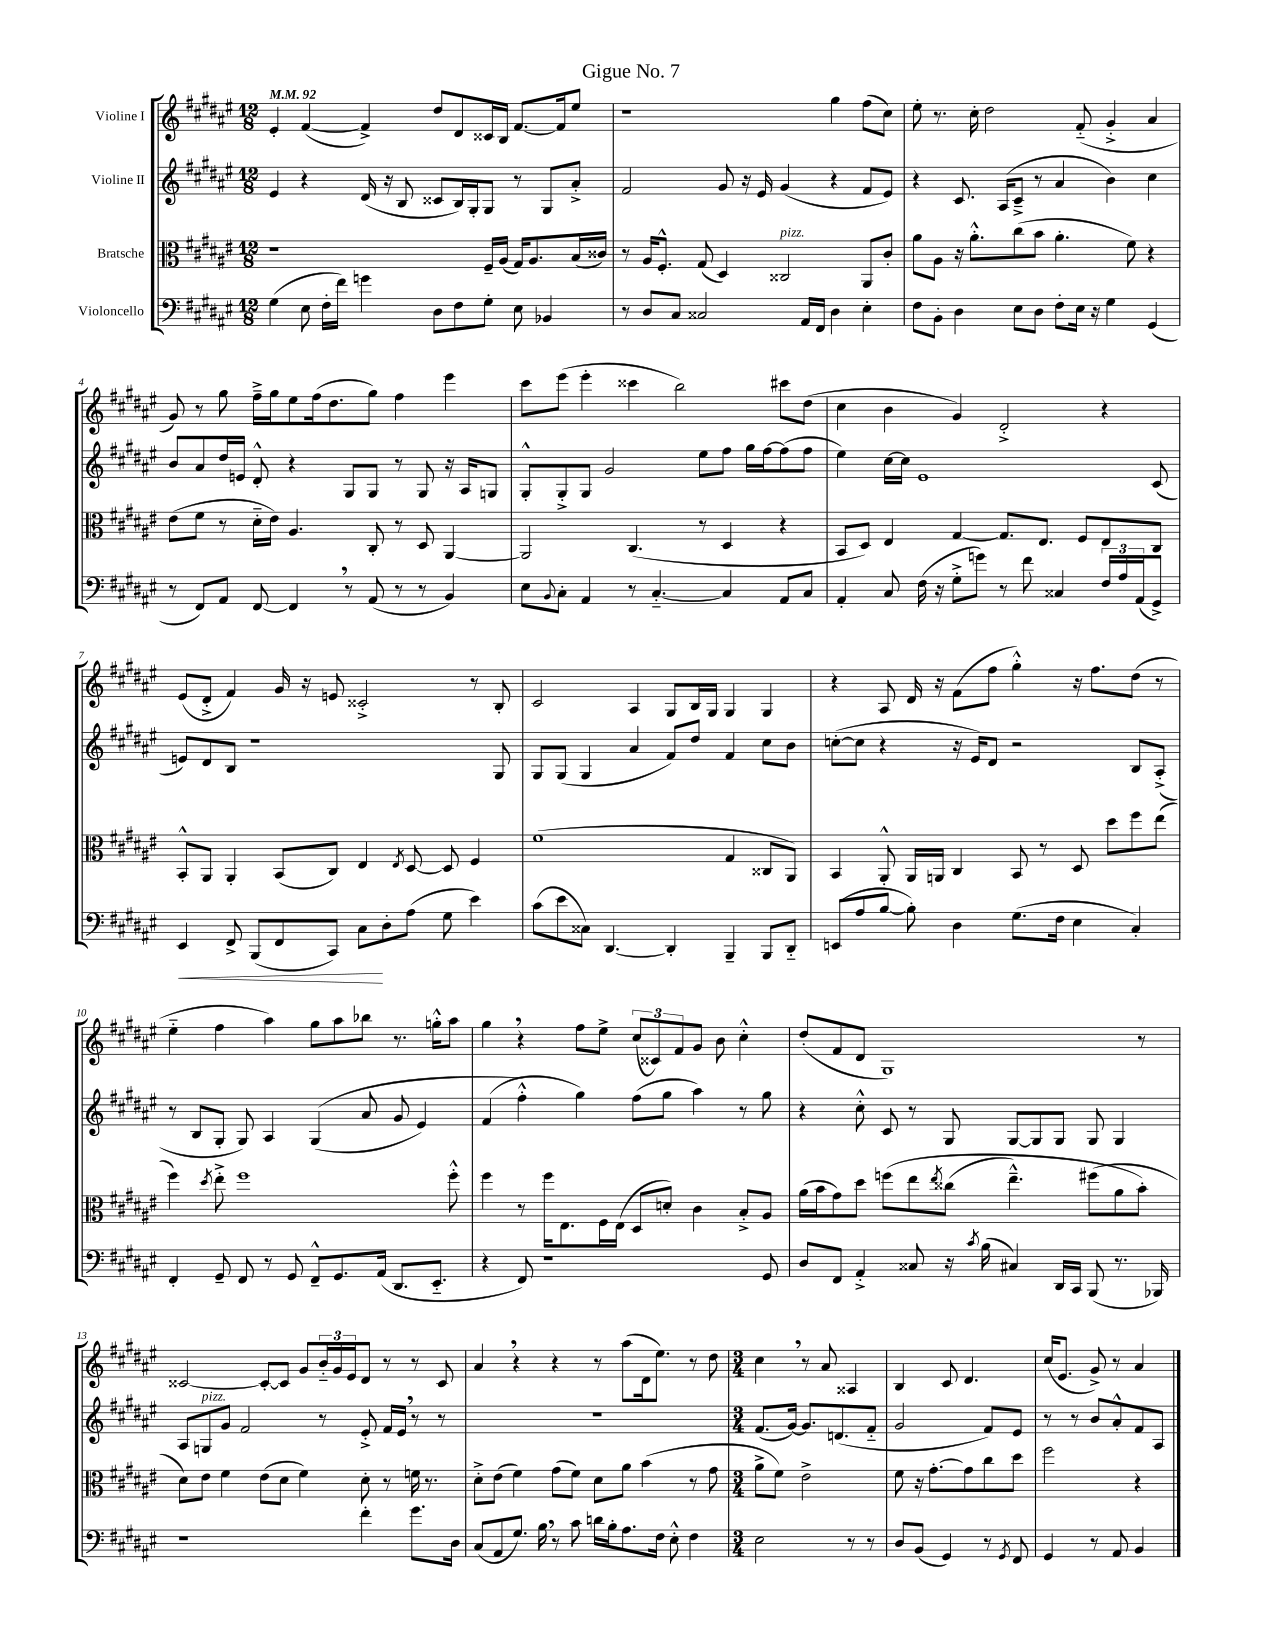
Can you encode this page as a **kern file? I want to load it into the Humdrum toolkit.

**kern	**dynam	**kern	**kern	**kern
*part4	*part4	*part3	*part2	*part1
*staff4	*staff4	*staff3	*staff2	*staff1
*I"Violoncello	*	*I"Bratsche	*I"Violine II	*I"Violine I
*clefF4	*	*clefC3	*clefG2	*clefG2
*k[f#c#g#d#a#e#]	*	*k[f#c#g#d#a#e#]	*k[f#c#g#d#a#e#]	*k[f#c#g#d#a#e#]
*M12/8	*	*M12/8	*M12/8	*M12/8
*MM92	*	*MM92	*MM92	*MM92
=1	=1	=1	=1	=1
(4G#\	.	1r	4e#/	4e#'/
8E#\	.	.	4r	([4f#/
16F#'\LL	.	.	.	.
16f#\JJ)	.	.	.	.
4gn\	.	.	(16d#/	4f#^/])
.	.	.	16r	.
.	.	.	8B/	.
8D#\L	.	.	8c##X/L	8dd#/L
8F#\	.	.	16B/L)	8d#/
.	.	.	16G#'/J	.
8G#'\J	.	16F#~/LL	8G#/J	16c##X/L
.	.	(16A#/JJ	.	16B/JJ
8E#\	.	16G#/KL)	8r	[8.f#/L
.	.	8.A#/	.	.
4BB-X/	.	.	8G#/L	.
.	.	.	.	16f#/k]
.	.	(16B/L	8a#'^/J	8ee#/J
.	.	16c##X/JJ)	.	.
=2	=2	=2	=2	=2
8r	.	8r	2f#/	1r
8D#/L	.	16A#/KL	.	.
.	.	8.F#'^^/J	.	.
8C#/J	.	.	.	.
2C##X/	.	(8G#/	.	.
.	.	4D#/)	8g#/	.
.	.	.	16r	.
.	.	.	16e#/	.
!	!	!LO:TX:a:i:t=pizz.	!	!
.	.	2C##X/	(4g#/	.
16AA#/LL	.	.	.	.
16FF#/JJ	.	.	.	.
4D#\	.	.	4r	4gg#\
4E#'\	.	8AA#/L	8f#/L	(8ff#\L
.	.	8c#'/J	8e#/J)	8cc#\J)
=3	=3	=3	=3	=3
8F#\L	.	8a#\L	4r	8ee#'\
8BB'\J	.	8A#\J	.	8.r
4D#\	.	16r	8.c#/	.
.	.	8.a#'^^\L	.	16cc#'\
.	.	.	.	2dd#\
.	.	.	(16A#/KL	.
8E#\L	.	(8cc#\	8c#~^/J	.
8D#\J	.	8b\J	8r	.
8F#'\L	.	4.a#'\	4a#/	.
16E#\Jk	.	.	.	(8f#/
16r	.	.	.	.
4G#\	.	.	4b\)	4g#'^/
.	.	8f#\)	.	.
(4GG#/	.	4r	4cc#\	4a#/
!!LO:LB:g=z
=4	=4	=4	=4	=4
8r	.	(8e#\L	8b/L	8g#/)
8FF#/L)	.	8f#\J	8a#/	8r
8AA#/J	.	8r	16dd#/L	8gg#\
.	.	.	16en/JJ	.
[8FF#/	.	16d#\LL	8d#'^^/	16ff#~^\LL
.	.	16e#\JJ)	.	16gg#\J
4FF#,/]	.	4.A#/	4r	8ee#\
.	.	.	.	(16ff#\k
.	.	.	.	8.dd#\
8r	.	.	8G#/L	.
(8AA#/	.	8C#'/	8G#/J	8gg#\J)
8r	.	8r	8r	4ff#\
8r	.	8D#/	8G#/	.
4BB/)	.	[4AA#/	16r	4eee#\
.	.	.	16A#/KL	.
.	.	.	8Gn/J	.
=5	=5	=5	=5	=5
8E#\L	.	2AA#/]	8G#'^^/L	8ccc#\L
8qqBB/	.	.	.	.
8C#'\J	.	.	8G#'^/	(8eee#\J
4AA#/	.	.	8G#/J	4eee#'\
.	.	.	2g#/	.
8r	.	(4.C#/	.	4ccc##X\
[4.C#/	.	.	.	.
.	.	.	.	2bb\)
.	.	8r	8ee#\L	.
4C#/]	.	4D#/	8ff#\J	.
.	.	.	16gg#\LL	.
.	.	.	[16ff#\J	.
8AA#/L	.	4r	(8ff#\]	8ccc#X\L
8C#/J	.	.	8ff#\J	(8dd#\J
=6	=6	=6	=6	=6
4AA#'/	.	8BB/L	4ee#\)	4cc#\
.	.	8D#/J)	.	.
8C#/	.	4E#/	[16cc#\LL	4b\
.	.	.	16cc#\JJ]	.
(16F#\	.	.	1e#	.
16r	.	.	.	.
8G#'^\L	.	[4G#/	.	4g#/)
8gn\J)	.	.	.	.
8r	.	8.G#/L]	.	2d#'^/
8f#\	.	.	.	.
.	.	8.E#/J	.	.
4C##X/	.	.	.	.
.	.	8F#/L	.	.
24F#/LL	.	8E#/	.	4r
24A#/	.	.	.	.
(24AA#/J	.	.	.	.
8GG#^/J)	.	8C#/J	(8c#/	.
!!LO:LB:g=z
=7	=7	=7	=7	=7
!	!LO:HP:b	!	!	!
4EE#/	<	8BB'^^/L	8en/L)	(8e#/L
.	.	8AA#/J	8d#/	8d#'^/J
8FF#^/	.	4AA#'/	8B/J	4f#/)
(8BBB/L	.	.	1r	.
8FF#/	.	(8BB/L	.	16g#/
.	.	.	.	16r
8CC#/J)	.	8C#/J)	.	8en/
8C#\L	.	4E#/	.	2c##X'^/
8D#'\	[	.	.	.
.	.	8qE#/	.	.
(8A#\J	.	[8D#/	.	.
8G#\	.	8D#/]	.	.
4e#\)	.	4F#/	.	8r
.	.	.	8G#/	8B'/
=8	=8	=8	=8	=8
(8c#\L	.	(1f#	8G#/L	2c#/
8e#\	.	.	(8G#/J	.
8C##X\J)	.	.	4G#/	.
[4.DD#/	.	.	.	.
.	.	.	4a#/	4A#/
4DD#'/]	.	.	8f#/L)	8G#/L
.	.	.	8dd#/J	16B/L
.	.	.	.	16G#/JJ
4BBB~/	.	4G#/	4f#/	4G#/
8BBB/L	.	8C##X/L	8cc#\L	4G#/
8DD#/J	.	8AA#/J)	8b\J	.
=9	=9	=9	=9	=9
(8EEn/L	.	4BB/	([8ccn'\L	4r
8A#/	.	.	8cc\J]	.
[8B/J	.	8AA#'^^/	4r	8A#/
8B'\])	.	16AA#/LL	.	16d#/
.	.	16AAn/JJ	.	16r
4D#\	.	4C#/	16r	(8f#\L
.	.	.	16e#/KL)	.
.	.	.	8d#/J	8ff#\J
(8.G#\L	.	8BB/	2r	4gg#'^^\)
.	.	8r	.	.
16F#\Jk	.	.	.	.
4E#\	.	8D#/	.	16r
.	.	.	.	8.ff#\L
.	.	8dd#\L	.	.
4C#'/)	.	8ff#\	8B/L	(8dd#\J
.	.	(8ee#\J	(8A#'^/J	8r
!!LO:LB:g=z
=10	=10	=10	=10	=10
4FF#'/	.	4ff#\)	8r	4ee#\
.	.	.	8B/L	.
.	.	8qdd#/	.	.
8GG#~/	.	8ee#'^\	8G#'/J	4ff#\
8FF#/	.	1ff#	8G#/)	.
8r	.	.	4A#/	4aa#\)
8GG#/	.	.	.	.
8FF#~^^/L	.	.	((4G#/	8gg#\L
8.GG#/	.	.	.	8aa#\
.	.	.	8a#/	8bb-X\J
(16AA#/Jk	.	.	.	.
8.DD#/L	.	.	8g#/	8.r
.	.	.	4e#/)	.
8.EE#/J	.	.	.	16ggn'^^\KL
.	.	8ff#'^^\	.	8aa#\J
=11	=11	=11	=11	=11
4r	.	4ff#\	(4f#/	4gg#,\
8FF#/)	.	8r	4ff#'^^\)	4r
1r	.	16ff#\KL	.	.
.	.	8.E#\	.	.
.	.	.	4gg#\)	8ff#\L
.	.	16F#\L	.	8ee#^\J
.	.	(16E#\JJ	.	.
.	.	8D#/L	(8ff#\L	(12cc#/L
.	.	.	.	12c##X/)
.	.	8dn'/J)	8gg#\J	.
.	.	.	.	12f#/
.	.	4c#\	4aa#\)	8g#/J
.	.	.	.	8b\
.	.	8B'^/L	8r	4cc#'^^\
8GG#/	.	8A#/J	8gg#\	.
=12	=12	=12	=12	=12
8D#/L	.	(16a#\LL	4r	(8dd#'/L
.	.	16b\J	.	.
8FF#/J	.	8g#\)	.	8f#/
4AA#'^/	.	8dd#\J	8cc#'^^\	8d#/J
.	.	(8ffn\L	8c#/	1G#)
8C##X/	.	8ee#\	8r	.
.	.	8qee#/	.	.
16r	.	(8cc##X\J	8G#/	.
8qc#/	.	.	.	.
(16B\	.	.	.	.
4C#X/)	.	4.ee#~^^\)	[8G#/L	.
.	.	.	8G#/]	.
16DD#/LL	.	.	8G#/J	.
16CC#/JJ	.	.	.	.
(8BBB/	.	(8ff#X\L	8G#/	.
8.r	.	8a#\	4G#/	.
.	.	8b'\J)	.	8r
16BBB-X/)	.	.	.	.
!!LO:LB:g=z
=13	=13	=13	=13	=13
1r	.	8d#\L)	8A#/L	[2c##X/
!	!	!	!LO:TX:a:i:t=pizz.	!
.	.	8e#\J	8Gn/	.
.	.	4f#\	8g#/J	.
.	.	.	2f#/	.
.	.	(8e#\L	.	8c##'/L_
.	.	8d#\J	.	8c##/J]
.	.	4f#\)	.	8g#/L
.	.	.	8r	24b/L
.	.	.	.	24g#/
.	.	.	.	24e#/J
4f#'\	.	8d#'\	8e#'^/	8d#/J
.	.	8r	16f#/LL	8r
.	.	.	16e#,/JJ	.
8.g#\L	.	16fn\	8r	8r
.	.	8.r	.	.
.	.	.	8r	8c##/
16D#\Jk	.	.	.	.
=14	=14	=14	=14	=14
(8C#/L	.	8d#'^\L	1.r	4a#,/
8AA#/	.	(8e#\J	.	.
8.G#/J)	.	4f#\)	.	4r
16B,\	.	.	.	.
8r	.	(8g#\L	.	4r
8c#\	.	8f#\J)	.	.
16dn\LL	.	8d#\L	.	8r
16B'\J	.	.	.	.
8.A#\	.	8a#\J	.	(8aa#\L
.	.	(4b\	.	16d#\k
16F#\Jk	.	.	.	8.ee#\J)
8E#'^^\	.	.	.	.
4F#\	.	8r	.	8r
.	.	8g#\	.	8dd#\
=15	=15	=15	=15	=15
*M3/4	*	*M3/4	*M3/4	*M3/4
2E#\	.	8a#^\L	(8.f#/L	4cc#,\
.	.	8f#\J)	.	.
.	.	.	[16g#/Jk)	.
.	.	2e#^\	8.g#/L]	8r
.	.	.	.	8a#/
.	.	.	(8.dn/	.
8r	.	.	.	4A##X/
8r	.	.	8f#/J	.
=16	=16	=16	=16	=16
8D#/L	.	8f#\	2g#/	4B/
(8BB/J	.	16r	.	.
.	.	[8.g#'\L	.	.
4GG#/)	.	.	.	8c#/
.	.	8g#\]	.	4.d#/
8r	.	8cc#\	8f#/L)	.
8qGG#/	.	.	.	.
8FF#/	.	8dd#\J	8e#/J	.
=17	=17	=17	=17	=17
4GG#/	.	2ff#\	8r	(16cc#/KL
.	.	.	.	8.e#/J
.	.	.	8r	.
8r	.	.	8b/L	8g#^/)
8AA#/	.	.	8a#'^^/	8r
4BB/	.	4r	8f#/	4a#/
.	.	.	8A#/J	.
==	==	==	==	==
*-	*-	*-	*-	*-
